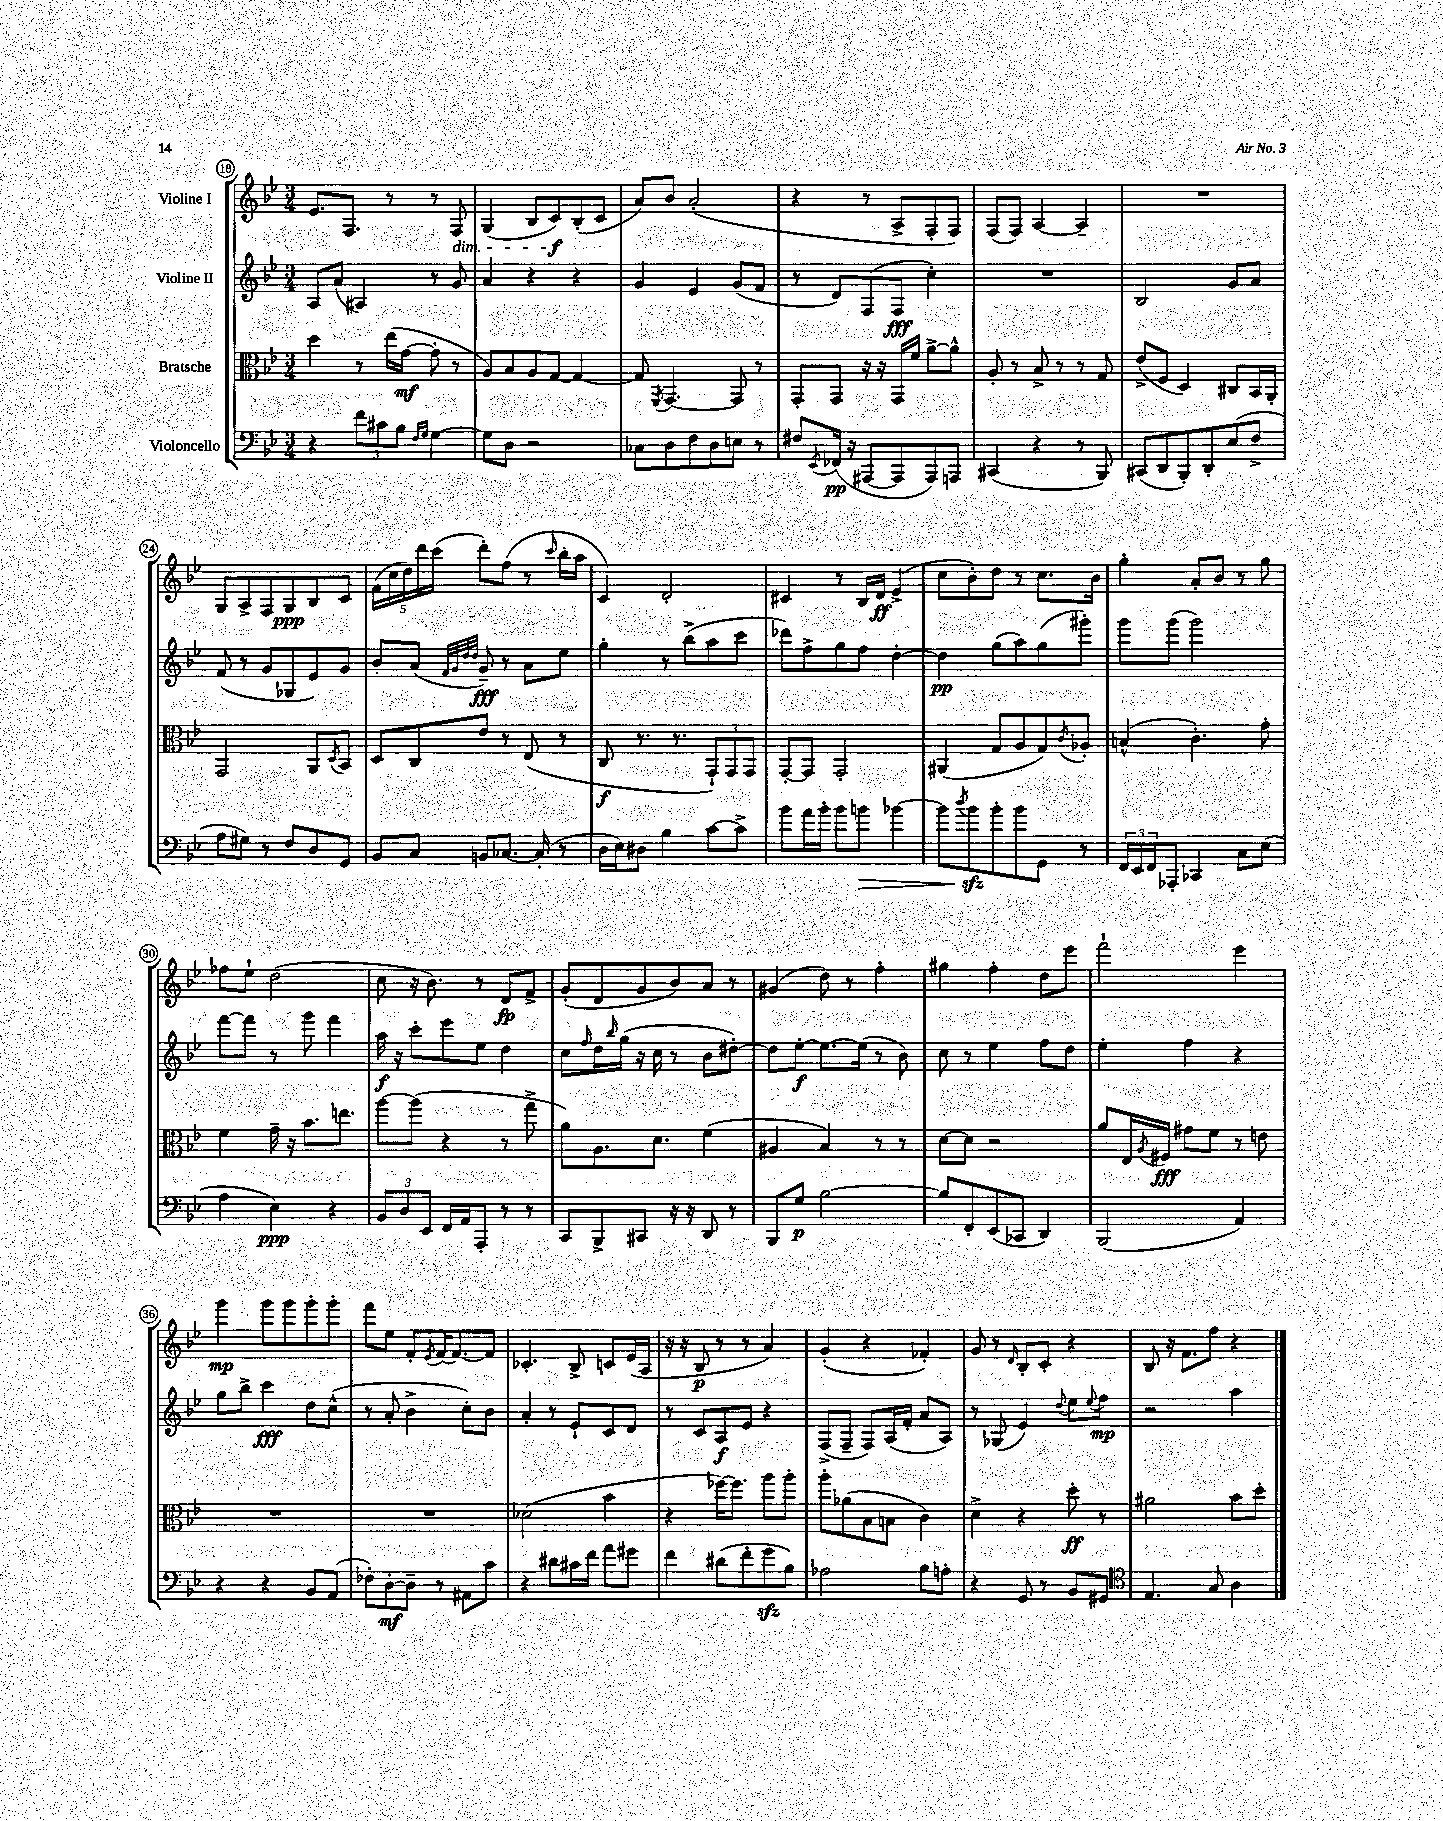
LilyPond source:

<<
\new StaffGroup <<
\new Staff = "s0" \with { instrumentName = "Violine I" } {
    \clef treble \key bes \major \numericTimeSignature \time 3/4
    ees'8. f8. r8 r8 f8\dim |
    g4( bes8 c'8\f\!) bes8-.( c'8 |
    a'8) bes'8 a'2-.( |
    r4 r8 a8-> f8-. f8) |
    f8( f8) a4~ a4-- |
    R2. |
    g8 a8-> f8 g8\ppp bes8 c'8 |
    \tuplet 5/4 { f'16( c''16 d''16) d'''16 c'''16( } d'''8-.) f''8( r8 \grace { c'''16 } bes''16-. a''16 |
    c'4) d'2-. |
    cis'4 r8 bes16 d'16\ff ees'4->( |
    c''8 bes'8-.) d''8 r8 c''8. bes'16 |
    g''4-. a'8-. bes'8 r8 g''8 |
    fes''8 ees''8-! d''2( |
    c''8 r16 bes'8.) r8 d'8\fp f'8-> |
    g'8-.( d'8 g'8 bes'8) a'8 r8 |
    gis'4( d''8) r8 f''4-. |
    gis''4 f''4-. d''8 ees'''8 |
    f'''2-! ees'''4 |
    g'''4\mp g'''8 g'''8 g'''8-. g'''8-. |
    f'''8 ees''8 f'8-. \acciaccatura { ees'8 } f'16~ f'8.~ f'8 |
    ces'4.-. bes8-> c'8 ees'16( a16 |
    r16 r16 bes8\p r8 r8 a'4) |
    g'4-.( r4 fes'4-.) |
    g'8 r8 \grace { d'16 } bes8-. c'8-. r4 |
    bes8 r16 f'8. f''8 r4 \bar "|." |
}
\new Staff = "s1" \with { instrumentName = "Violine II" } {
    \clef treble \key bes \major \numericTimeSignature \time 3/4
    a8 a'8( ais4) r8 g'8 |
    a'4 r4 r4 |
    g'4 ees'4 g'8( f'8 |
    r8 d'8) f8( f8\fff c''4-.) |
    R2. |
    bes2 g'8 a'8 |
    f'8( r8 g'8 ges8 ees'8) g'8 |
    bes'8-. a'8( \grace { f'32 g'32 d''32 d''32 } g'8--\fff) r8 a'8 ees''8 |
    g''4-. r8 bes''8->( a''8 c'''8 |
    des'''8) f''8-> g''8 f''8 d''4~-. |
    d''4\pp g''8( a''8) g''8( gis'''8-.) |
    g'''8 g'''8( g'''2) |
    f'''8~ f'''8 r8 g'''8 f'''4 |
    a''16\f r16 c'''8-. ees'''8 ees''8 d''4 |
    c''8 \grace { f''16 } d''16 \grace { bes''16 } g''16( r16 c''16 r8 bes'8 dis''8~-.) |
    dis''8 ees''8~-.\f ees''8.~ ees''16( r8 bes'8) |
    c''8 r8 ees''4 f''8 d''8 |
    ees''4-. f''4 r4 |
    g''8 bes''8-> c'''4\fff d''8 c''8-^( |
    r8 a'8-. bes'4-> c''8-.) bes'8 |
    a'4-. r8 ees'8-! c'8 d'8 |
    r8 c'8 a8\f ees'8 r4 |
    f8->( f8-- f8) a16( f'16-. a'8 a8) |
    r8 ges8( ees'4) \appoggiatura { d''8 } ees''8 \appoggiatura { ees''8 } f''8\mp |
    r2 a''4 \bar "|." |
}
\new Staff = "s2" \with { instrumentName = "Bratsche" } {
    \clef alto \key bes \major \numericTimeSignature \time 3/4
    d''4 r8 ees''16( g'16~\mf g'8-. r8 |
    a8) bes8 a8 g8~ g4~ |
    g8 \acciaccatura { f,8 } g,4.~ g,8 r8 |
    g,8-. g,8 r16 r16 g,16 f'16 a'8~-> a'8-^ |
    a8-. r8 bes8-> r8 r8 g8 |
    ees'8->( f8 d4) cis8 bes,16 a,16-. |
    g,2 a,8 \acciaccatura { d8 } bes,8 |
    d8 c8 ees'8 r8 ees8( r8 |
    c8\f r8. r8. \tuplet 3/2 { g,8-!) g,8 g,8 } |
    g,8~-. g,8 g,2-. |
    ais,4( g8 a8 g8) \acciaccatura { c'8 } aes8-. |
    b4-^( c'4.-.) g'8-. |
    f'4 g'16-- r16 bes'8. e''8. |
    a''8~ a''8( r4 r8 g''8-> |
    a'8) a8. d'8. f'4( |
    ais4 bes4) r8 r8 |
    d'8~ d'8 r2 |
    a'8 ees16 \acciaccatura { a8 } fis16\fff gis'8 f'8 r8 e'8 |
    R2. |
    R2. |
    des'2( bes'4 |
    r4 fes''16~) fes''8. a''8 a''8-. |
    a''8-. aes'8( bes8 b8 c'4) |
    d'4-> r4 d''8-.\ff r8 |
    ais'2 bes'8 d''8-. \bar "|." |
}
\new Staff = "s3" \with { instrumentName = "Violoncello" } {
    \clef bass \key bes \major \numericTimeSignature \time 3/4
    r4 \tuplet 3/2 { f'8 cis'8 bes8 } \grace { f16 g16 } g4~ |
    g8 d8 r2 |
    ces8 d8 f8 d8 e8 r8 |
    fis8 \acciaccatura { ees,8 } fes,16\pp( r16 ais,,8~ ais,,8 ais,,8) a,,8 |
    cis,4( r4 r8 bes,,8) |
    cis,8( d,8 bes,,8-.) d,8-. ees8( f8-> |
    a8 gis8) r8 f8 d8 g,8 |
    bes,8 c8 b,8 ces8.~ ces16-.( r8 |
    d16 ees16) dis8 bes4 c'8~ c'8-> |
    bes'8 a'16 bes'16-. bes'8 b'8\> bes'4~ |
    bes'8 \acciaccatura { d''8 } bes'8\sfz\! bes'8-. bes'8 g,8 r8 |
    \tuplet 3/2 { f,16 ees,16 f,16 } aes,,8-. ces,4 c8 ees8( |
    a4 ees4\ppp) r4 |
    \tuplet 3/2 { bes,8 d8 ees,8 } f,16 a,16 a,,8-. r8 r8 |
    c,8 bes,,8-> cis,8 r16 r16 d,8 r8 |
    bes,,8 g8\p bes2~ |
    bes8 f,8-. ees,8( ces,8 d,4) |
    bes,,2( a,4) |
    r4 r4 bes,8 a,8( |
    fes8-.) d8~-.\mf d8-- r8 ais,8 c'8 |
    r4 dis'8 cis'16 f'16 a'8 gis'8 |
    f'4 dis'8( f'8-. g'8\sfz bes8) |
    aes2 bes8 a8-. |
    r4 g,8 r8 bes,8 gis,8 |
    \clef tenor ees4. g8 a4 \bar "|." |
}
>>
>>
\layout { \context { \Score currentBarNumber = #18 \override BarNumber.stencil = #(make-stencil-circler 0.1 0.3 ly:text-interface::print) } }
